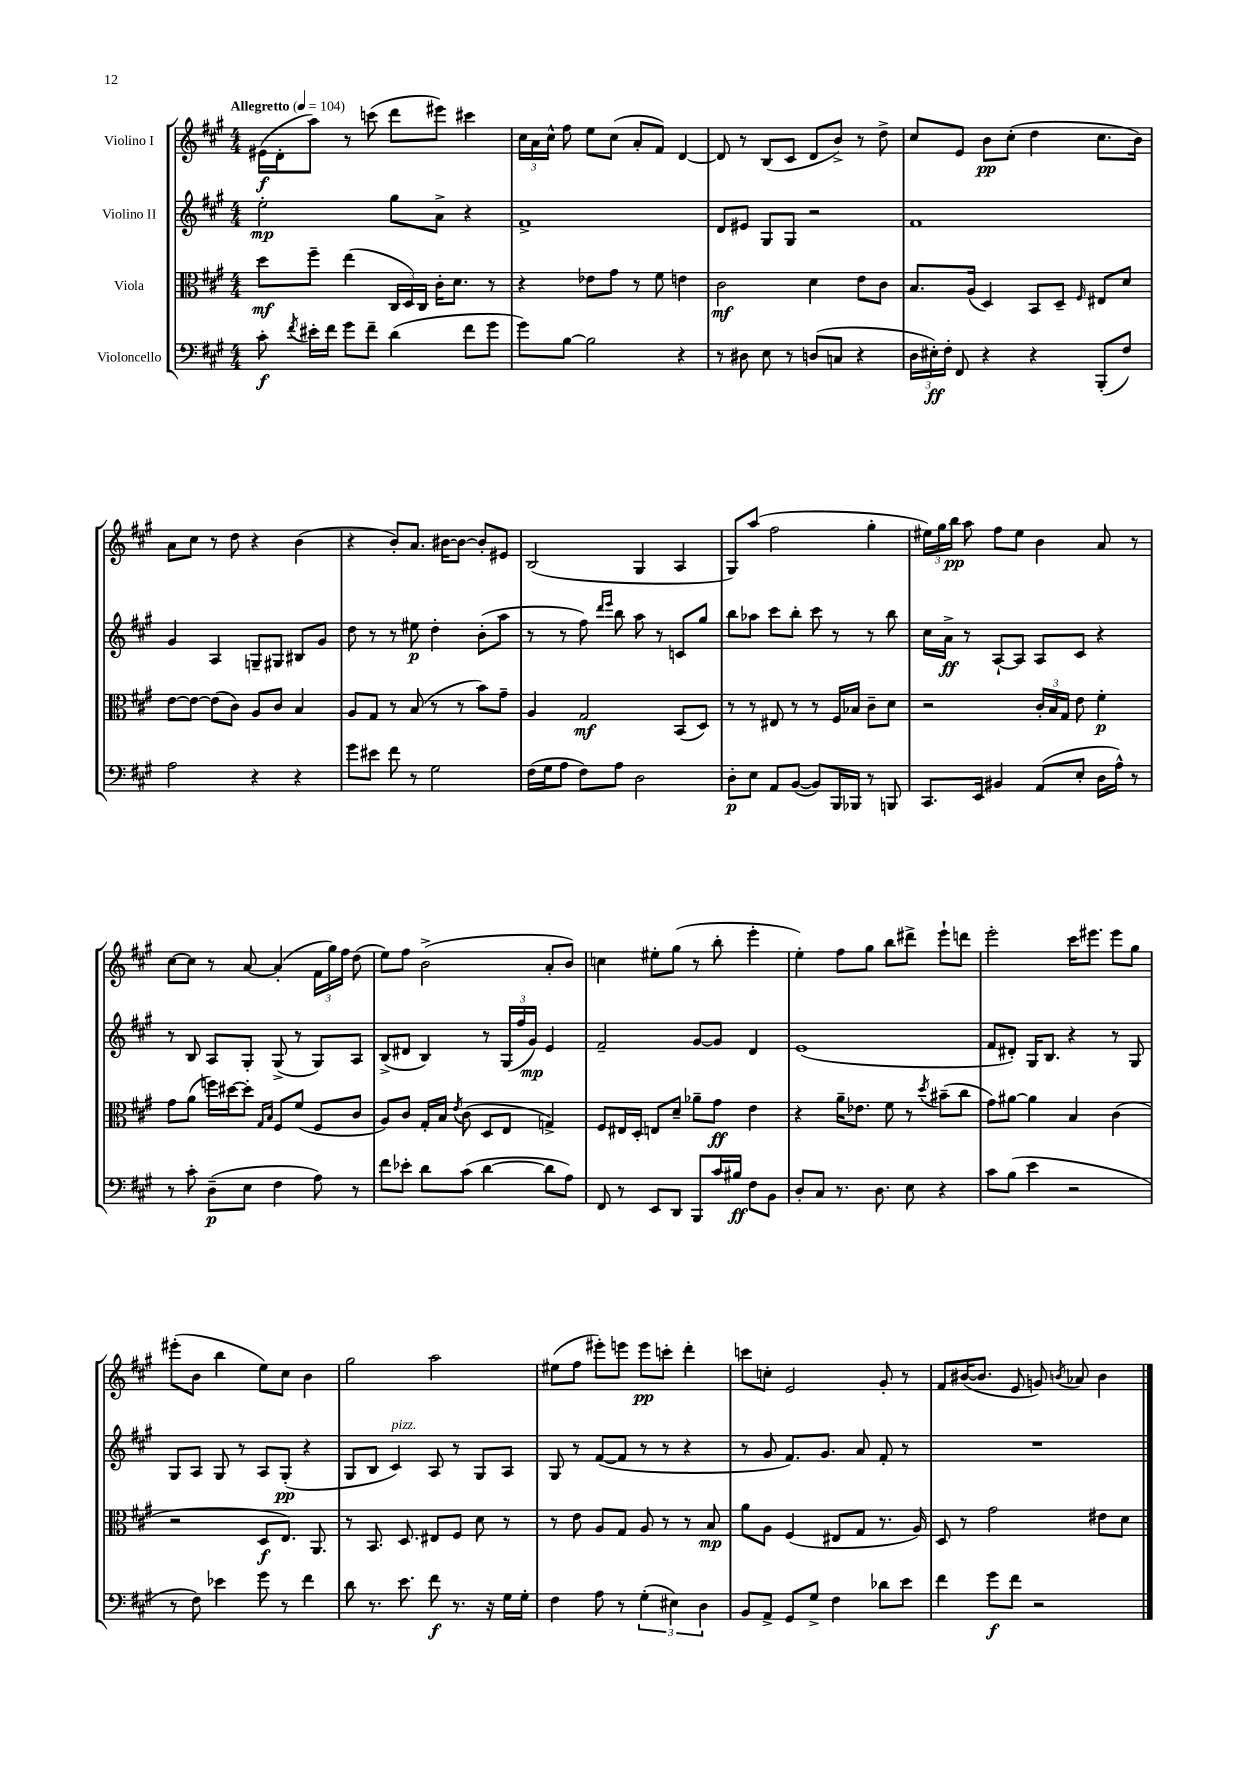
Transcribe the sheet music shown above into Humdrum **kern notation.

**kern	**kern	**kern	**kern
*staff4	*staff3	*staff2	*staff1
*clefF4	*clefC3	*clefG2	*clefG2
*k[f#c#g#]	*k[f#c#g#]	*k[f#c#g#]	*k[f#c#g#]
*M4/4	*M4/4	*M4/4	*M4/4
*MM104	*MM104	*MM104	*MM104
8c#'\	8dd\L	2ee'\	(16e#\LL
.	.	.	16d'\J
8qf#/	.	.	.
16e#'\LL	8ff#~\J	.	8aa\J)
16f#\JJ	.	.	.
8g#\L	(4ee\	.	8r
8f#~\J	.	.	(8ccc\
(4d\	24C#/LL	8gg#\L	8ddd\L
.	24D/)	.	.
.	24C#/JJ	.	.
.	16c#'\LK	8a^\J	8eee#\J)
.	8.d\J	.	.
8f#\L	.	4r	4ccc#\
8g#\J	8r	.	.
=	=	=	=
8g#\L)	4r	1f#^	24cc#\LL
.	.	.	24a\
.	.	.	24cc#^^\JJ
[8B\J	.	.	8ff#\
2B\]	8e-\L	.	8ee\L
.	8g#\J	.	(8cc#\J
.	8r	.	8a'/L
.	8f#\	.	8f#/J)
4r	4e\	.	[4d/
=	=	=	=
8r	2c#\	8d/L	8d/]
8D#\	.	8e#/J	8r
8E\	.	8G#/L	(8B/L
8r	.	8G#/J	8c#/J
(8D/L	4d\	2r	8d/L
8C/J	.	.	8b^/J)
4r	8e\L	.	8r
.	8c#\J	.	8dd^\
=	=	=	=
24D\LL	8.B/L	1f#	8cc#/L
24E#'\)	.	.	.
24F#'\JJ	.	.	.
8FF#/	.	.	8e/J
.	(16A/Jk	.	.
4r	4D/)	.	8b\L
.	.	.	(8cc#'\J
4r	8BB/L	.	4dd\
.	8D~/J	.	.
.	16qqF#/	.	.
(8BBB'/L	8E#/L	.	8.cc#\L
8F#/J)	8d/J	.	.
.	.	.	16b\Jk)
=	=	=	=
2A\	[8e\L	4g#/	8a\L
.	8e\_J	.	8cc#\J
.	(8e\]L	4A/	8r
.	8c#\J)	.	8dd\
4r	8A/L	8G~/L	4r
.	8c#/J	8G#/J	.
4r	4B/	8B#/L	(4b\
.	.	8g#/J	.
=	=	=	=
8g#\L	8A/L	8dd\	4r
8e#\J	8G#/J	8r	.
8f#\	8r	8r	8b'/L)
8r	(8B/	8ee#\	8.a/J
2G#\	8r	4dd'\	.
.	.	.	[16b#\LK
.	8r	.	8b#\_J
.	8b\L)	(8b'\L	8b#'/]L
.	8g#~\J	8aa\J	8e#/J
=	=	=	=
(16F#\LL	4A/	8r	(2B/
16G#\J	.	.	.
8A\J	.	8r	.
8F#\L)	2G#/	8ff#\)	.
.	.	16qqddd/LL	.
.	.	16qqeee/JJ	.
8A\J	.	8bb\	.
2D\	.	8aa\	4G#/
.	.	8r	.
.	(8BB/L	8c/L	4A/
.	8D/J)	8gg#/J	.
=	=	=	=
8D'\L	8r	8bb\L	8G#/L)
8E\J	8r	8aa-\J	(8aa/J
8AA/L	8E#/	8ccc#\L	2ff#\
([8BB/J	8r	8bb'\J	.
8BB/]L)	8r	8ccc#\	.
16BBB/L	16F#/LL	8r	.
16BBB-/JJ	16B-/JJ	.	.
8r	8c#~\L	8r	4gg#'\
8BBB/	8d\J	8bb\	.
=	=	=	=
8.CC#/L	2r	16cc#\LL	24ee#\LL)
.	.	.	24gg#\
.	.	16a^\JJ	.
.	.	.	24bb\JJ
.	.	8r	8aa\
16EE/Jk	.	.	.
4BB#/	.	[8A`/L	8ff#\L
.	.	8A/]J	8ee#\J
(8AA/L	24c#'/LL	8A/L	4b\
.	24B/	.	.
.	24G#/JJ	.	.
8E'/J	8e\	8c#/J	.
16D\LL	4f#'\	4r	8a/
16A^^\JJ)	.	.	.
8r	.	.	8r
=	=	=	=
8r	8g#\L	8r	[8cc#\L
8c#'\	(8a\J	8B/	8cc#\]J
(8D~\L	16ff\LL)	8A/L	8r
.	[16dd#\J	.	.
8E\J	8dd#'\]J	8G#'/J	[8a/
.	16qqG#/LL	.	.
.	16qqB/JJ	.	.
4F#\	8F#/L	(8G#^/	(4a'/]
.	(8f#/J	8r	.
8A\)	8F#/L	8G#/L)	24f#\LL
.	.	.	24gg#\)
.	.	.	24ff#\JJ
8r	8c#/J	8A/J	(8dd\
=	=	=	=
8f#\L	8A/L)	(8B^/L	8ee\L)
8e-'\J	8c#/J	8d#/J	8ff#\J
8d\L	16G#'/LL	4B/)	(2b^\
.	16B/JJ	.	.
.	8qe/	.	.
(8c#\J	(8c#\	.	.
[4d\	8D/L	8r	.
.	8E/J	(24G#/LL	.
.	.	24ff#/	.
.	.	24g#/JJ)	.
8d\]L	4G^/)	4e/	8a'/L
8A\J)	.	.	8b/J)
=	=	=	=
8FF#/	8F#/L	2f#~/	4cc\
8r	16E#/L	.	.
.	16D'/JJ	.	.
8EE/L	8E/L	.	8ee#'\L
8DD/J	8d~/J	.	(8gg#\J
8BBB/L	8a-~\L	[8g#/L	8r
16c#/L	8g#\J	8g#/]J	8bb'\
16B#/JJ	.	.	.
8F#\L	4e\	4d/	4eee'\
8BB\J	.	.	.
=	=	=	=
8D'/L	4r	(1e	4ee'\)
8C#/J	.	.	.
8.r	16a~\LK	.	8ff#\L
.	8.e-\J	.	.
.	.	.	8gg#\J
8.D\	.	.	.
.	8f#\	.	8bb\L
8E\	8r	.	8ddd#^\J
.	8qdd/	.	.
4r	(8b#~\L	.	8eee`\L
.	8cc#\J	.	8ddd\J
=	=	=	=
8c#\L	8g#\L)	8f#/L	2eee'\
(8B\J	[8a#\J	8d#'/J)	.
4e\	4a#\]	16G#/LK	.
.	.	8.B/J	.
2r	4B/	4r	16ccc#\LK
.	.	.	8.eee#\J
.	(4c#\	8r	8eee#\L
.	.	8G#/	8gg#\J
=	=	=	=
8r	2r	8G#/L	(8eee#'\L
8F#\)	.	8A/J	8b\J
4e-\	.	8G#/	4bb\
.	.	8r	.
8g#\	8D/L	8A/L	8ee\L)
8r	8.E/J)	(8G#'/J	8cc#\J
4f#\	.	4r	4b\
.	8.AA/	.	.
=	=	=	=
8d\	8r	8G#/L	2gg#\
8.r	8.BB/	8B/J	.
.	.	4c#/)	.
8.e\	8.D/	.	.
8f#\	8E#/L	8A/	2aa\
8.r	8F#/J	8r	.
.	8d\	8G#/L	.
16r	.	.	.
16G#\LL	8r	8A/J	.
16G#'\JJ	.	.	.
=	=	=	=
4F#\	8r	8G#/	(8ee#\L
.	8e\	8r	8ff#\J
8A\	8A/L	([8f#/L	8eee#'\L)
8r	8G#/J	8f#/]J	8eee\J
(6G#'\	8A/	8r	8eee\L
.	8r	8r	8ccc'\J
6E#\)	.	.	.
.	8r	4r	4ddd'\
6D\	.	.	.
.	8B/	.	.
=	=	=	=
8BB/L	8a\L	8r	8ccc\L
8AA^/J	8A\J	8g#/	8cc'\J
8GG#/L	(4F#/	8.f#/L)	2e/
8G#^/J	.	.	.
.	.	8.g#/J	.
4F#\	8E#/L	.	.
.	8G#/J	8a/	.
8d-\L	8.r	8f#'/	8g#'/
8e\J	.	8r	8r
.	16A/)	.	.
=	=	=	=
4f#\	8D/	1r	8f#/L
.	8r	.	([16b#/K
.	.	.	8.b#/]J
8g#\L	2g#\	.	.
8f#\J	.	.	8e/
2r	.	.	8g/)
.	.	.	8qb/
.	.	.	8a-/
.	8e#\L	.	4b\
.	8d\J	.	.
==	==	==	==
*-	*-	*-	*-
